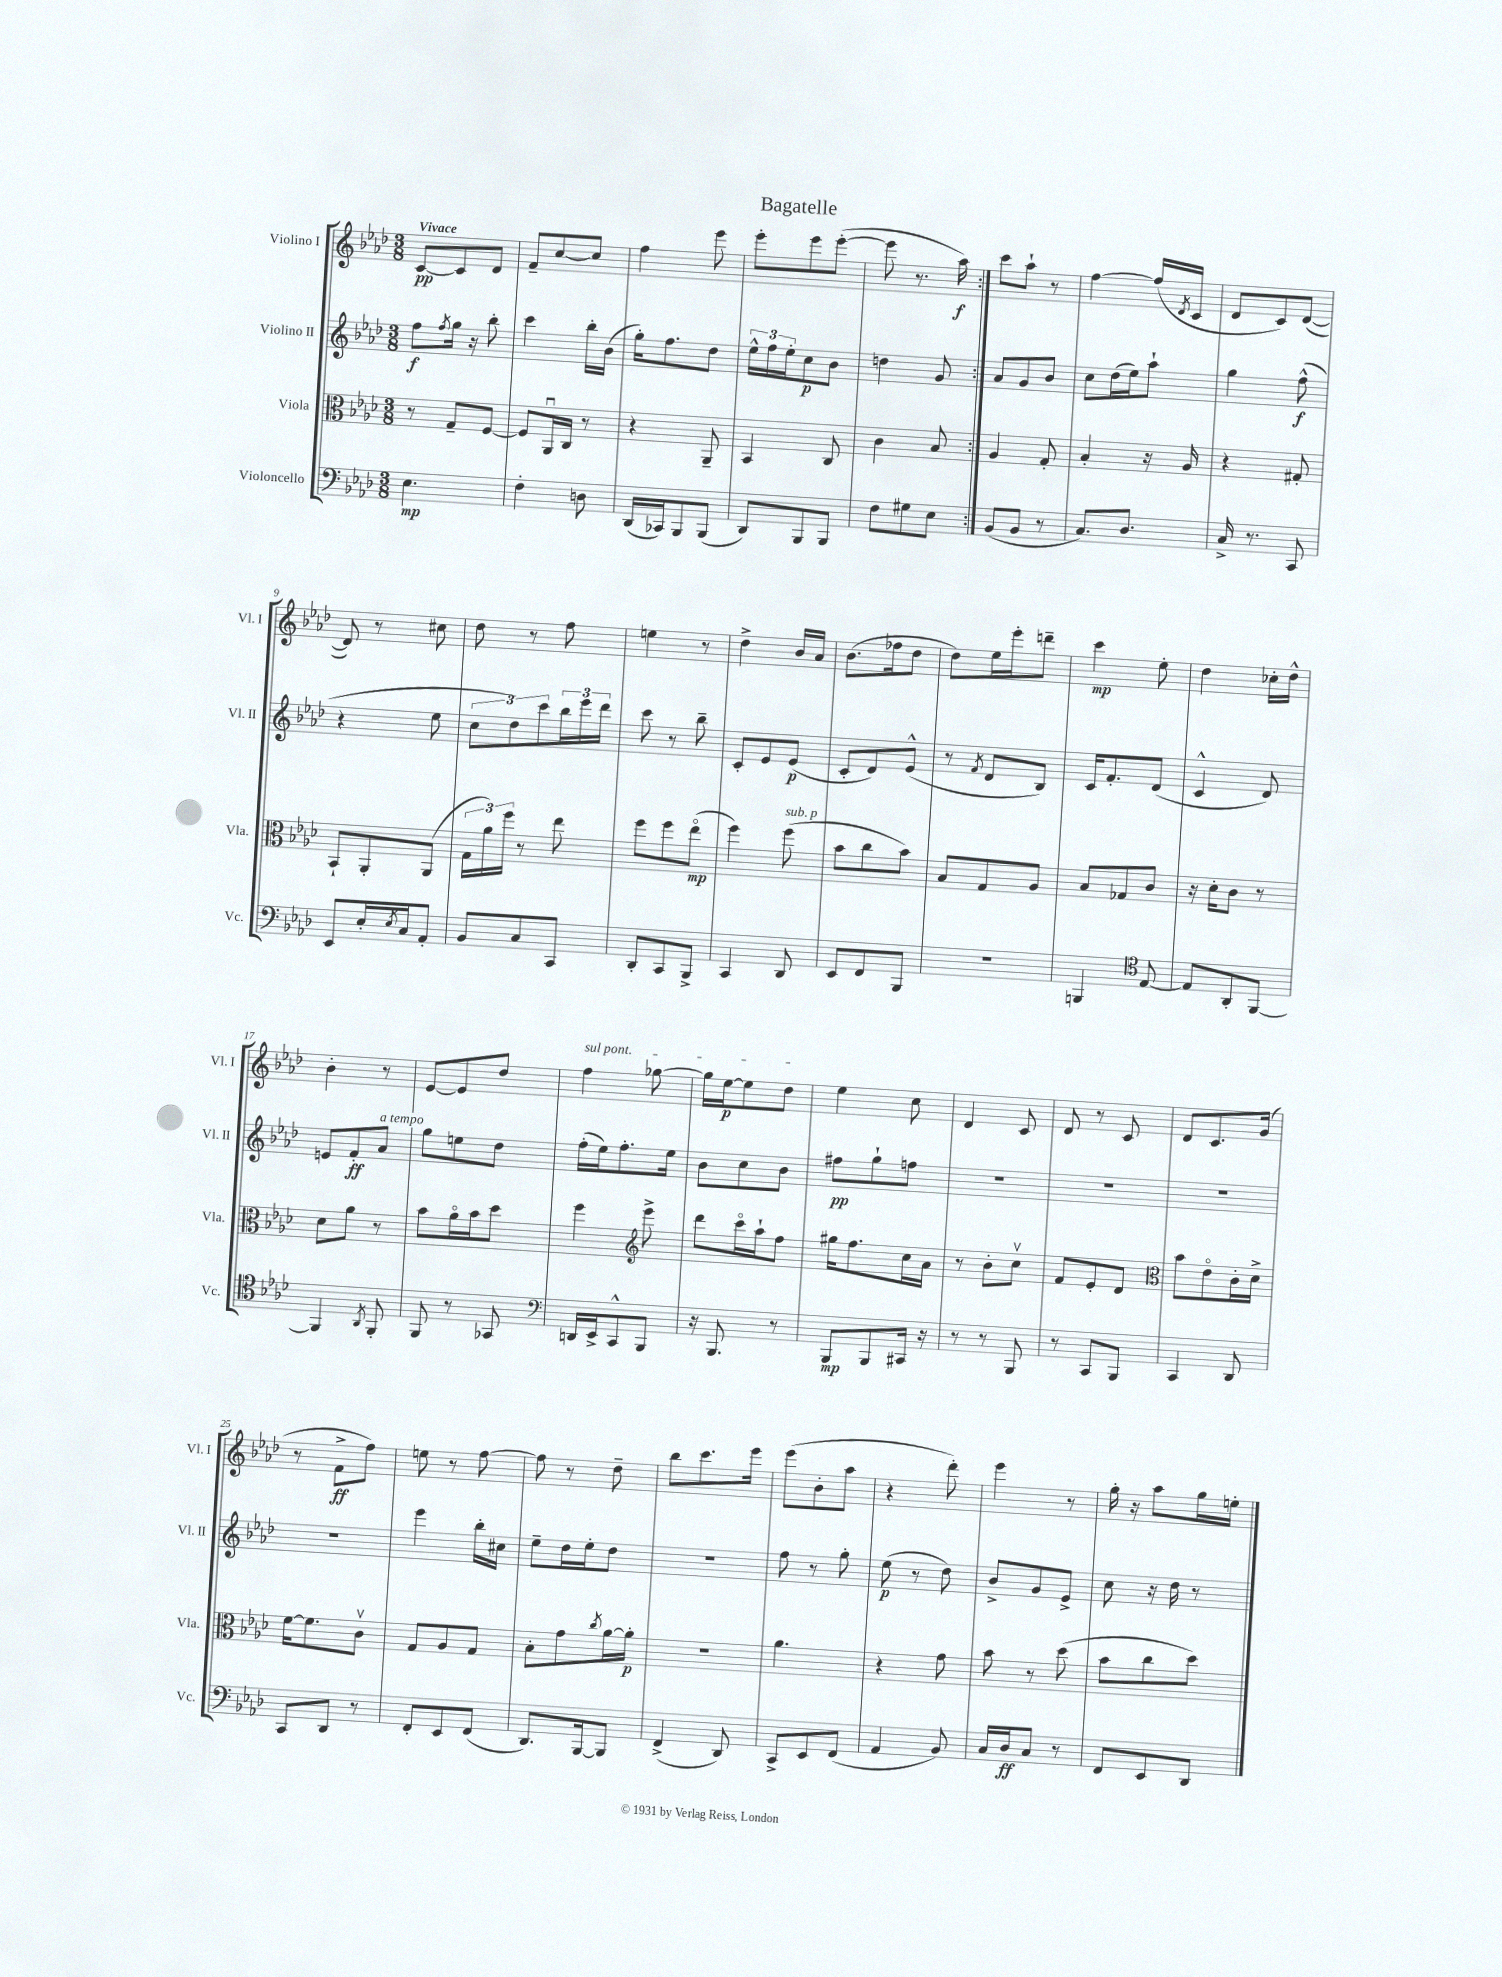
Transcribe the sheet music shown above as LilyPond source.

\header { title = "Bagatelle" }
<<
\new StaffGroup <<
\new Staff = "s0" \with { instrumentName = "Violino I" shortInstrumentName = "Vl. I" } {
    \clef treble \key aes \major \numericTimeSignature \time 3/8 \tempo "Vivace"
    \repeat volta 2 { c'8~\pp c'8 des'8 |
    f'8-- c''8~ c''8 |
    f''4 ees'''8 |
    ees'''8-. ees'''8 ees'''8~-.( |
    ees'''8 r8. aes''16\f) | }
    c'''8 aes''8-! r8 |
    f''4~ f''16( \acciaccatura { des'8 } c'16 |
    des'8 c'8) des'8~( |
    des'8) r8 cis''8 |
    des''8 r8 f''8 |
    e''4 r8 |
    des''4-> bes'16 aes'16 |
    bes'8.( fes''16 des''8 |
    des''8) ees''16 ees'''16-. d'''8-- |
    c'''4\mp ees''8-. |
    des''4 ces''16-. des''16-^ |
    bes'4-. r8 |
    ees'8~ ees'8 des''8 |
    \once \override TextSpanner.bound-details.left.text = \markup { \italic "sul pont." } f''4\startTextSpan ges''8~ |
    ges''16 ees''16~\p ees''8 des''8\stopTextSpan |
    ees''4 c''8 |
    des'4 c'8 |
    des'8 r8 c'8 |
    des'8 c'8. g'16( |
    r8 f'8->\ff f''8) |
    e''8 r8 f''8~ |
    f''8 r8 des''8-- |
    bes''8 c'''8. ees'''16 |
    ees'''8( bes'8-. aes''8 |
    r4 des'''8-.) |
    ees'''4 r8 |
    g''16-. r16 aes''8 g''16 e''16-. \bar "|." |
}
\new Staff = "s1" \with { instrumentName = "Violino II" shortInstrumentName = "Vl. II" } {
    \clef treble \key aes \major \numericTimeSignature \time 3/8
    \repeat volta 2 { f''8\f \acciaccatura { f''8 } g''16 r16 bes''8-. |
    c'''4 bes''16-. bes'16( |
    g''16-.) f''8. des''8 |
    \tuplet 3/2 { ees''16-^ f''16 ees''16-. } c''8\p bes'8 |
    d''4 g'8 | }
    aes'8 g'8 bes'8 |
    c''8 des''16( ees''16) aes''8-! |
    g''4 f''8-^\f( |
    r4 ees''8 |
    \tuplet 3/2 { c''8 des''8) c'''8 } \tuplet 3/2 { bes''16 ees'''16 des'''16 } |
    c'''8 r8 bes''8-- |
    c'8-. ees'8 ees'8\p( |
    c'8-. des'8) ees'8-^( |
    r8 \acciaccatura { f'8 } des'8 bes8) |
    c'16 f'8.-. des'8( |
    c'4-^ des'8) |
    e'8 f'8-.\ff aes'8^\markup { \italic "a tempo" } |
    g''8 e''8 des''8 |
    f''16-.( ees''16) f''8.-. ees''16 |
    bes'8 c''8 bes'8 |
    fis''8\pp g''8-! f''8 |
    R4. |
    R4. |
    R4. |
    R4. |
    ees'''4 bes''16-. cis''16 |
    ees''8-- des''16 ees''16-. des''8 |
    R4. |
    f''8 r8 g''8-. |
    ees''8\p( r8 des''8) |
    bes'8-> g'8 ees'8-> |
    c''8 r16 des''16 r8 \bar "|." |
}
\new Staff = "s2" \with { instrumentName = "Viola" shortInstrumentName = "Vla." } {
    \clef alto \key aes \major \numericTimeSignature \time 3/8
    \repeat volta 2 { r8 g8-- f8~ |
    f8 aes,16\downbow c16 r8 |
    r4 aes,8-- |
    bes,4 c8 |
    c'4 bes8 | }
    aes4 g8-. |
    bes4-. r16 aes16 |
    r4 gis8-. |
    bes,8-! aes,8-. aes,8( |
    \tuplet 3/2 { g16 aes'16) f''16 } r8 ees''8 |
    f''8 f''8 ees''8\flageolet\mp( |
    f''4) f''8^\markup { \italic "sub. p" }( |
    bes'8 c''8 bes'8) |
    bes8 g8 aes8 |
    bes8 ges8 c'8 |
    r16 des'16-. c'8 r8 |
    des'8 aes'8 r8 |
    bes'8 aes'16\flageolet bes'16 des''8 |
    f''4 \clef treble ees'''8-> |
    des'''8 c'''16\flageolet aes''16-! f''8 |
    gis''16 f''8. c''16 aes'16 |
    r8 bes'8-. c''8\upbow |
    f'8 ees'8-. des'8 |
    \clef alto bes'8 ees'8\flageolet c'16-. des'16-> |
    f'16~ f'8. c'8\upbow |
    g8 aes8 g8 |
    bes8-. g'8 \acciaccatura { c''8 } aes'16~ aes'16-.\p |
    R4. |
    aes'4. |
    r4 g'8 |
    bes'8 r8 des''8( |
    bes'8 c''8 des''8) \bar "|." |
}
\new Staff = "s3" \with { instrumentName = "Violoncello" shortInstrumentName = "Vc." } {
    \clef bass \key aes \major \numericTimeSignature \time 3/8
    \repeat volta 2 { ees4.\mp |
    f4-. d8 |
    des,16( ces,16) bes,,8 bes,,8( |
    des,8) bes,,8 bes,,8 |
    f8 gis8 ees8 | }
    bes,8( bes,8 r8 |
    c8.) des8. |
    c16-> r8. c,8 |
    ees,8 ees16-. \acciaccatura { ees8 } c16 aes,8-. |
    bes,8 c8 c,8 |
    des,8-. c,8 bes,,8-> |
    c,4 des,8 |
    ees,8 f,8 bes,,8 |
    R4. |
    b,,4 \clef tenor ees8~ |
    ees8 aes,8-. f,8~ |
    f,4 \acciaccatura { aes,8 } f,8-. |
    f,8 r8 ges,8 |
    \clef bass d,16 ees,16-> c,8-^ bes,,8 |
    r16 bes,,8. r8 |
    bes,,8\mp bes,,8 cis,16 r16 |
    r8 r8 bes,,8 |
    r8 c,8 bes,,8 |
    c,4 des,8 |
    c,8 des,8 r8 |
    f,8-. ees,8 f,8( |
    des,8.) bes,,16~ bes,,8 |
    f,4->( des,8) |
    c,8-> ees,8 f,8( |
    aes,4 bes,8) |
    c16 des16\ff c8 r8 |
    f,8 ees,8 des,8 \bar "|." |
}
>>
>>
